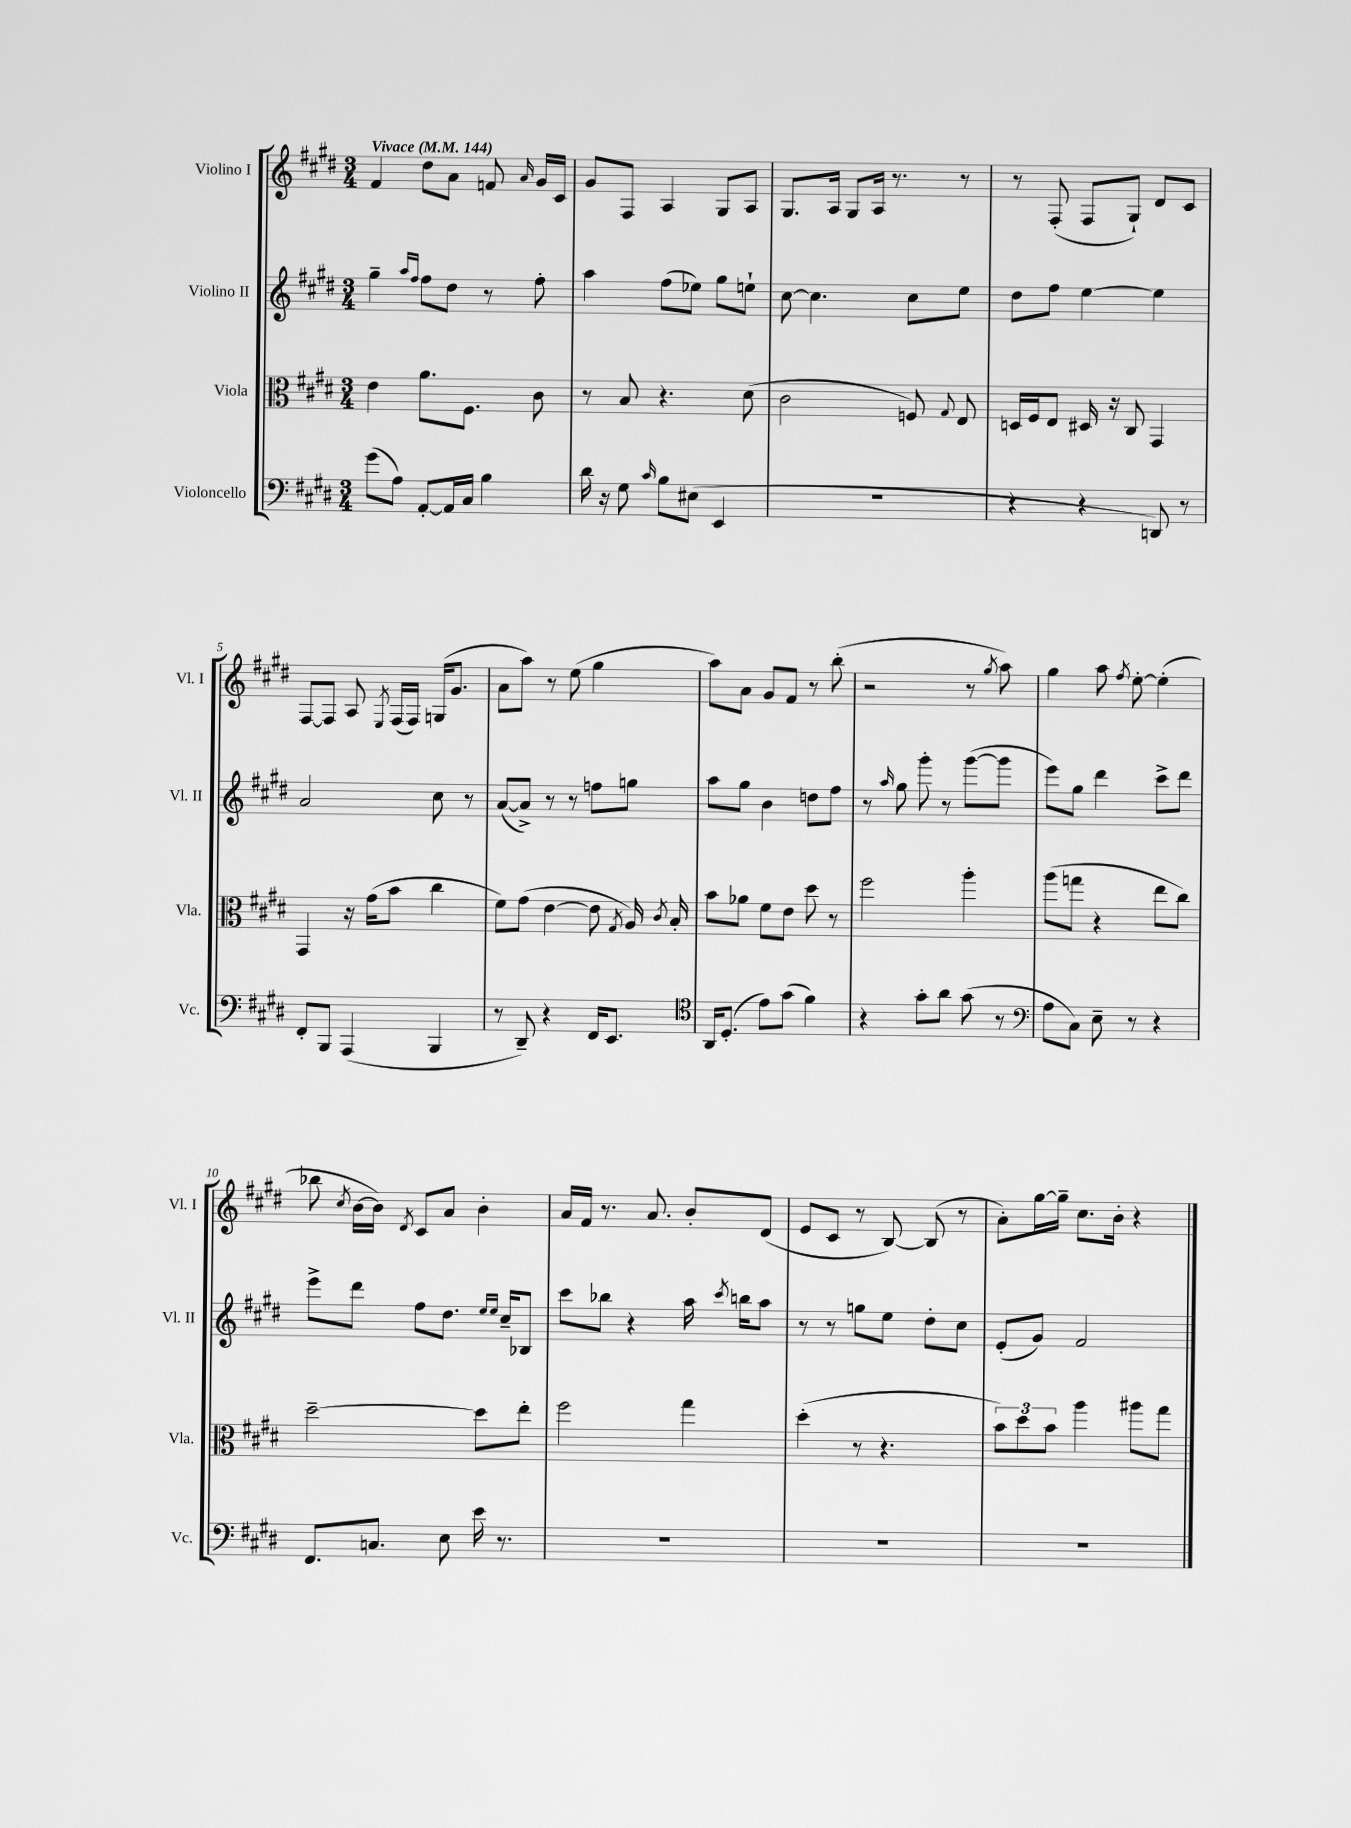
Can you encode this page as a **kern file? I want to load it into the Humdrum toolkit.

**kern	**kern	**kern	**kern
*staff4	*staff3	*staff2	*staff1
*clefF4	*clefC3	*clefG2	*clefG2
*k[f#c#g#d#]	*k[f#c#g#d#]	*k[f#c#g#d#]	*k[f#c#g#d#]
*M3/4	*M3/4	*M3/4	*M3/4
*MM144	*MM144	*MM144	*MM144
(8g#	4e	4gg#~	4f#
8A)	.	.	.
.	.	16qqaa	.
.	.	16qqff#	.
[8AA'	8.a	8ff#	8dd#
16AA]	.	8dd#	8a
16C#	8.F#	.	.
4B	.	8r	8f
.	.	.	16qqa
.	8c#	8ff#'	16g#
.	.	.	16c#
=	=	=	=
16d#	8r	4aa	8g#
16r	.	.	.
8G#	8B	.	8F#
16qqc#	.	.	.
8B	4.r	(8ff#	4A
(8E#	.	8ee-)	.
4EE	.	8gg#	8G#
.	(8d#	8ee`	8A
=	=	=	=
2.r	2c#	[8cc#	8.G#
.	.	4.cc#]	.
.	.	.	16A
.	.	.	8G#
.	.	.	16A
.	.	.	8.r
.	8F)	8cc#	.
.	8qqG#	.	.
.	8E	8ee	8r
=	=	=	=
4r	16D	8dd#	8r
.	16F#	.	.
.	8E	8ff#	(8F#'
4r	16D#	[4ee	8F#
.	16r	.	.
.	8C#	.	8G#`)
8DD)	4GG#	4ee]	8d#
8r	.	.	8c#
=	=	=	=
8FF#'	4GG#	2a	[8F#
8BBB	.	.	8F#]
(4AAA	16r	.	8A
.	(16g#	.	.
.	.	.	8qE
.	8b	.	(16F#
.	.	.	16F#)
4BBB	4cc#	8cc#	(16G
.	.	.	8.g#
.	.	8r	.
=	=	=	=
8r	8f#)	([8a	8a
8DD#~)	(8g#	8a^])	8aa)
4r	[4e	8r	8r
.	.	8r	(8ee
16FF#	8e]	8ff	4gg#
8.EE	.	.	.
.	8qG#	.	.
.	16A)	8gg	.
.	8qc#	.	.
.	16B'	.	.
=	=	=	=
*clefC4	*	*	*
16AA	8b	8aa	8aa)
(8.D#'	.	.	.
.	8a-	8gg#	8a
8e)	8f#	4b	8g#
(8g#	8e	.	8f#
4f#)	8dd#	8dd	8r
.	8r	8ff#	(8bb'
=	=	=	=
4r	2ff#	8r	2r
.	.	16qqaa	.
.	.	8gg#	.
8g#'	.	8ggg#'	.
8a	.	8r	.
(8g#	4aa'	([8ggg#	8r
.	.	.	8qgg#
8r	.	8ggg#]	8aa)
=	=	=	=
*clefF4	*	*	*
8A	(8aa	8eee)	4gg#
8C#)	8gg	8gg#	.
8E~	4r	4ddd#	8aa
.	.	.	8qff#
8r	.	.	[8ee'
4r	8ee	8ccc#^	(4ee']
.	8cc#)	8ddd#	.
=	=	=	=
8.FF#	[2dd#~	8eee^	8bb-
.	.	.	8qcc#
.	.	8ddd#	[16b
8.C	.	.	16b])
.	.	.	8qd#
.	.	8ff#	8c#
8E	.	8.dd#	8a
16e	8dd#]	.	4b'
.	.	16qqee	.
.	.	16qqee	.
8.r	.	16cc#~	.
.	8ee'	8B-	.
=	=	=	=
2.r	2ff#	8ccc#	16a
.	.	.	16f#
.	.	8bb-	8.r
.	.	4r	.
.	.	.	8.a
.	4gg#	16aa	8b'
.	.	8qccc#	.
.	.	16bb	.
.	.	8aa	(8d#
=	=	=	=
2.r	(4dd#'	8r	8e
.	.	8r	8c#
.	8r	8gg	8r
.	4.r	8ee	[8B)
.	.	8dd#'	(8B]
.	.	8cc#	8r
=	=	=	=
2.r	12b)	(8e'	8a')
.	12dd#	.	.
.	.	8g#)	[16gg#
.	12b	.	.
.	.	.	16gg#~]
.	4aa	2f#	8.cc#
.	.	.	16b'
.	8aa#	.	4r
.	8gg#	.	.
==	==	==	==
*-	*-	*-	*-
